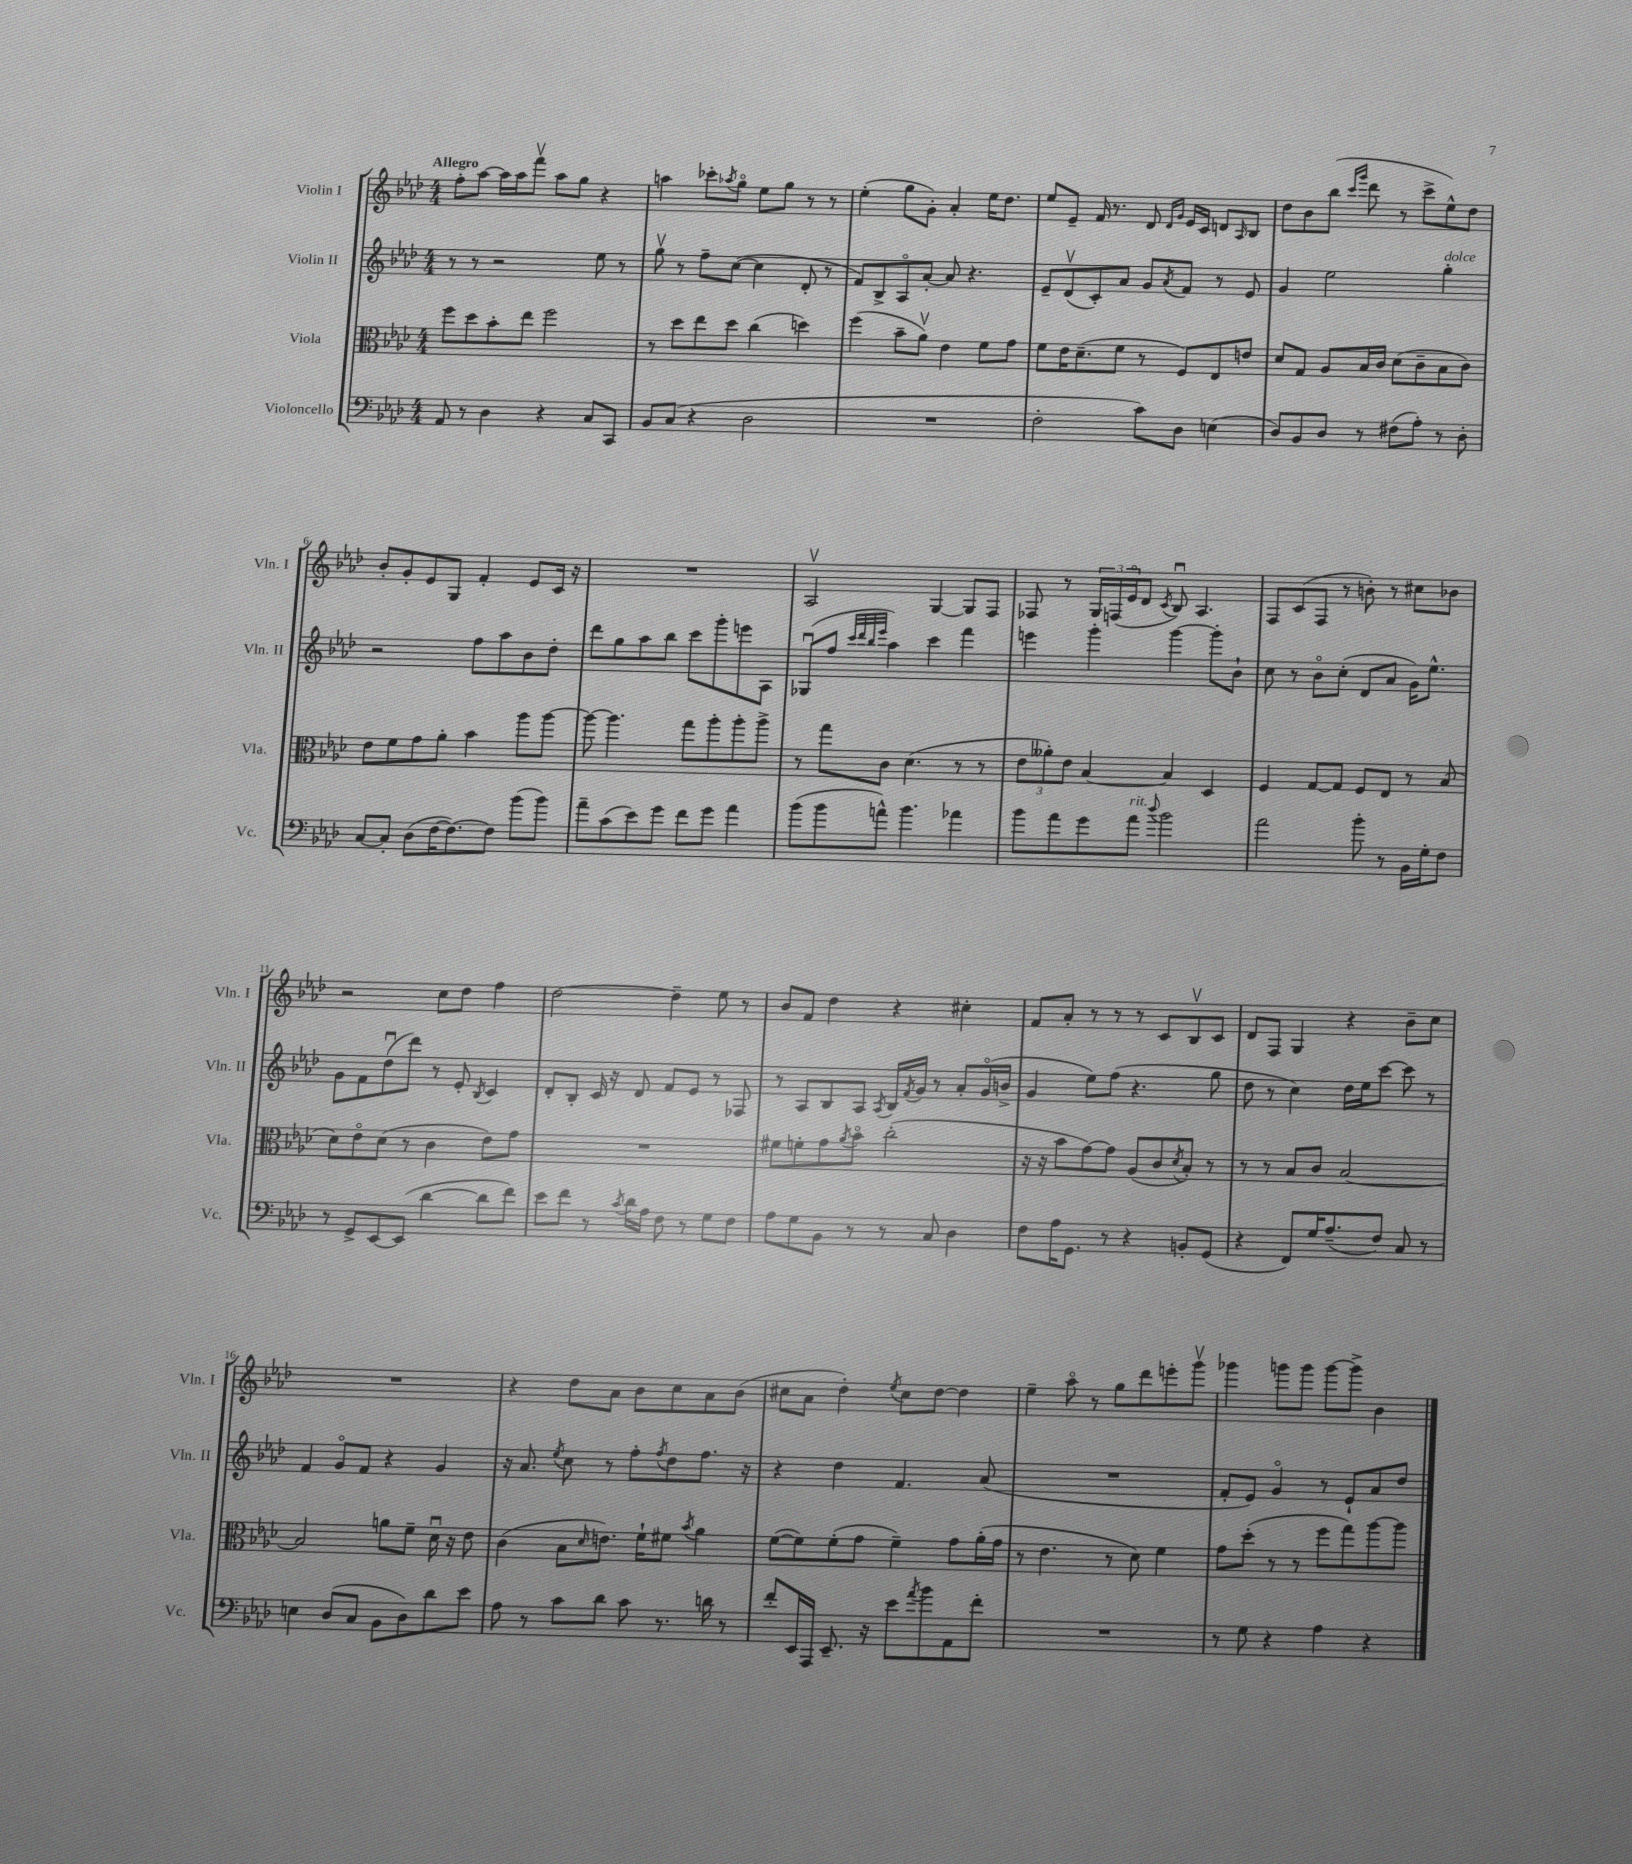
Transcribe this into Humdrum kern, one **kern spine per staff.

**kern	**kern	**kern	**kern
*part4	*part3	*part2	*part1
*staff4	*staff3	*staff2	*staff1
*I"Violoncello	*I"Viola	*I"Violin II	*I"Violin I
*I'Vc.	*I'Vla.	*I'Vln. II	*I'Vln. I
*clefF4	*clefC3	*clefG2	*clefG2
*k[b-e-a-d-]	*k[b-e-a-d-]	*k[b-e-a-d-]	*k[b-e-a-d-]
*M4/4	*M4/4	*M4/4	*M4/4
=1	=1	=1	=1
!	!	!	!LO:TX:a:B:t=Allegro
8AA-/	8ff\L	8r	8ff'\L
8r	8dd-\	8r	[8aa-\J
4D-\	8b-'\	2r	16aa-\LL]
.	.	.	16aa-\J
.	8ee-\J	.	8fffv\J
4r	2ff\	.	8aa-\L
.	.	.	8gg\J
8C/L	.	8ee-\	4r
8CC/J	.	8r	.
=2	=2	=2	=2
8BB-/L	8r	8ggv\	4aan\
(8C/J	8dd-\L	8r	.
4r	8ee-\	8ff~\L	8ccc-X'\L
.	.	.	8qaa-X/
.	8dd-\J	([8cc\J	8gg\J
2D-\	(4cc\	4cc\]	8ee-\L
.	.	.	8gg\J
.	4ddn\)	8d-'/	8r
.	.	8r	8r
=3	=3	=3	=3
1r	(4ff\	8f/L)	(4ee-'\
.	.	8B-^/	.
.	8b-~\L	8A-/	8gg\L
.	8a-v\J)	[8a-'/J	8g'\J)
.	4e-\	8a-/]	4a-'/
.	.	4.r	.
.	8f\L	.	16ee-\KL
.	.	.	8.dd-\J
.	8g\J	.	.
=4	=4	=4	=4
2F'\	8f\L	8e-~/L	8ee-/L
.	16e-\K	(8d-v/	8e-~/J
.	(8.d-~\	.	.
.	.	8c'/)	16f/
.	.	.	8.r
.	8f\J	8a-/J	.
8c\L)	8r	8g/L	8d-/
.	.	.	16qqd-/LL
.	.	8qa-/	16qqg/JJ
8D-\J	8F/L)	8f/J	16e-/LL
.	.	.	16c/JJ
(4En\	8E-/	8r	8dn/L
.	.	.	16qqA-/
.	8en/J	8e-/	8B-/J
=5	=5	=5	=5
8D-/L)	8d-/L	4g/	8dd-\L
8BB-/	8G/J	.	8b-\
8D-/J	8A-/L	2ee-\	(8bb-\J
.	.	.	16qqccc/LL
.	.	.	16qqggg/JJ
8r	16B-/L	.	8ddd-\
.	16c/JJ	.	.
(8F#X\L	(8d-\L	.	8r
8A-'\J)	8c~\	.	8ccc^\L
!	!	!LO:TX:a:i:t=dolce	!
8r	8B-\	4gg'\	8ee-^^\)
8D-'\	8c\J)	.	8dd-\J
!!LO:LB:g=z
=6	=6	=6	=6
[8C/L	8e-\L	2r	8b-'/L
8C'/J]	8f\	.	8g'/
(8D-\L	8g\	.	8e-/
[16F\K	8a-'\J	.	8G/J
8.F\_)	.	.	.
.	4b-\	8ff\L	4f'/
8F\J]	.	8aa-\	.
(8b-\L	8aa-\L	8b-\	8e-/L
8b-\J)	[8aa-\J	8dd-'\J	16c/Jk
.	.	.	16r
=7	=7	=7	=7
8a-~\L	8aa-\_	8ddd-\L	1r
(8c\	4.aa-\]	8gg\	.
8e-\)	.	8aa-\	.
8g\J	.	8bb-\J	.
8f\L	8gg\L	8ccc\L	.
8g\J	8aa-'\	8ggg'\	.
4a-\	8aa-'\	8eeen\	.
.	8aa-^\J	8A-\J	.
=8	=8	=8	=8
(8b-\L	8r	(8G-Xu/L	2A-v/
8b-\	8gg\L	8ff/J	.
.	.	32qqccc/LLL	.
.	.	32qqddd-/	.
.	.	32qqbb-/	.
.	.	32qqeee-/JJJ	.
8an^^\J)	8c\J	4aa-\)	.
4.b-\	(4.d-\	.	.
.	.	4ccc\	[4G/
4a-X\	8r	4fff\	8G/L]
.	8r	.	8F/J
=9	=9	=9	=9
8b-\L	12e-\L	4eeen\	8F-X/
.	12a--X'\)	.	.
8a-\	.	.	8r
.	12e-\J	.	.
8g\	[4B-/	4ggg'\	24G/LL
.	.	.	(24Fn/
.	.	.	24e-/J
!LO:TX:a:i:t=rit.	!	!	!
8a-\J	.	.	8d-/J
8qqdd-/	.	.	8qc/
2b-\	4B-/]	[4ggg\	8B-u/)
.	.	.	4.A-/
.	4D-/	8ggg'\L]	.
.	.	8b-`\J	.
=10	=10	=10	=10
2a-\	4F/	8cc\	8F/L
.	.	8r	(8c/
.	[8G/L	8b-\L	8F/J
.	8G/J]	(8cc'\J	8r
8b-'\	8F/L	8d-/L	8bn'\)
8r	8E-/J	8a-/J	8r
16BB-\LL	8r	16g\KL)	8cc#X\L
16G'\J	.	8.ee-^^\J	.
8F\J	(8B-/	.	8b-X\J
!!LO:LB:g=z
=11	=11	=11	=11
8r	8d-\L)	8g\L	2r
8GG^/L	8e-\	8f\	.
[8EE-/	(8d-\J	(8dd-u\	.
(8EE-/J]	8r	8ddd-\J)	.
[4d-\	4c\	8r	8cc\L
.	.	8e-'/	8dd-\J
.	.	8qB-/	.
8d-\L]	8e-\L)	4c/	4ff\
8f\J)	8g\J	.	.
=12	=12	=12	=12
8e-\L	1r	8d-'/L	[2dd-\
8f\J	.	8B-'/J	.
8r	.	16c/	.
.	.	16r	.
8qc/	.	.	.
16d-\LL	.	8d-/	.
16A-\JJ	.	.	.
8F\	.	8f/L	4dd-~\]
8r	.	8e-/J	.
8G\L	.	8r	8ee-\
8F\J	.	8F-X/	8r
=13	=13	=13	=13
8A-\L	8f#X\L	8r	8b-/L
8G\	8fn'\	8A-/L	8f/J
8BB-\J	8g\	8B-/	4dd-\
.	8qa-/	.	.
8r	8b-\J	8A-/J	.
.	.	8qA-/	.
8r	(2cc'\	16B-/LL	4r
.	.	8qf/	.
.	.	16g/JJ	.
8C/	.	8r	.
4D-\	.	8a-'/L	4cc#X'\
.	.	(16g/L	.
.	.	16bn^/JJ	.
=14	=14	=14	=14
8F\L	16r	4g/	8f/L
.	16r	.	.
16A-\K	8b-\L	.	8a-'/J
8.GG\J	.	.	.
.	[8g\)	8ee-\L)	8r
8r	8g\J]	(8ff\J	8r
4r	(8A-/L	4.r	8r
.	8c/	.	8c/L
.	8qd-/	.	.
8BBn'/L	8B-'/J)	.	8B-v/
(8GG/J	8r	8gg\	8c/J
=15	=15	=15	=15
4r	8r	8dd-\	8d-/L
.	8r	8r	8F/J
8FF/L)	8B-/L	4cc\)	4G/
16G/K	8c/J	.	.
(8.A-~/	.	.	.
.	[2B-/	16dd-\LL	4r
.	.	16ee-\J	.
8F/J)	.	[8ccc\J	.
8C/	.	8ccc\]	8b-~\L
8r	.	8r	8cc\J
!!LO:LB:g=z
=16	=16	=16	=16
4En\	2B-/]	4f/	1r
(8D-/L	.	8g/L	.
8C/J	.	8f/J	.
8BB-\L	8an\L	4r	.
8D-\)	8f~\J	.	.
8d-\	16d-u\	4g/	.
.	16r	.	.
8e-\J	8e-\	.	.
=17	=17	=17	=17
8A-\	(4c\	16r	4r
.	.	8.a-/	.
8r	.	.	.
.	.	8qee-/	.
8c\L	8B-\L	8cc\	8dd-\L
.	16qqd-/	.	.
8d-\J	8.en\J)	8r	8a-\J
8c\	.	8ff'\L	8b-\L
.	16f`\KL	.	.
.	.	8qff/	.
8.r	8f#X\J	8dd-\	8cc\
.	8qb-/	.	.
.	4a-\	8.ff\J	8a-\
16dn\	.	.	.
8r	.	.	(8b-\J
.	.	16r	.
=18	=18	=18	=18
8f'/L	([8f\L	4r	8cc#X\L
16EE-/L	8f\])	.	8a-\J
16AAA-/JJ	.	.	.
8.EE-~/	(8f'\	4dd-\	4dd-'\)
.	8g\J	.	.
16r	.	.	.
.	.	.	8qee-/
8e-\L	4f~\)	4.f/	8cc#\L
8qa-/	.	.	.
8b-\	.	.	[8dd-\J
8AA-\	8g\L	.	4dd-\]
8f'\J	(16a-'\L	(8a-/	.
.	16g\JJ	.	.
=19	=19	=19	=19
1r	8r	1r	4ee-~\
.	4.e-\	.	.
.	.	.	8aa-\
.	.	.	8r
.	8r	.	8gg\L
.	8d-\)	.	8ddd-\
.	4f\	.	8eeen'\
.	.	.	8gggv\J
=20	=20	=20	=20
8r	8g\L	8f'/L	4ggg-X\
8G\	(8dd-'\J	8e-/J)	.
4r	8r	4g/	8gggn\L
.	8r	.	8ggg\J
4A-\	8ff\L	8r	[8ggg\L
.	8gg\)	8e-`/L	8ggg^\J]
4r	[8aa-\	8a-/	4b-\
.	8aa-\J]	8dd-/J	.
==	==	==	==
*-	*-	*-	*-
